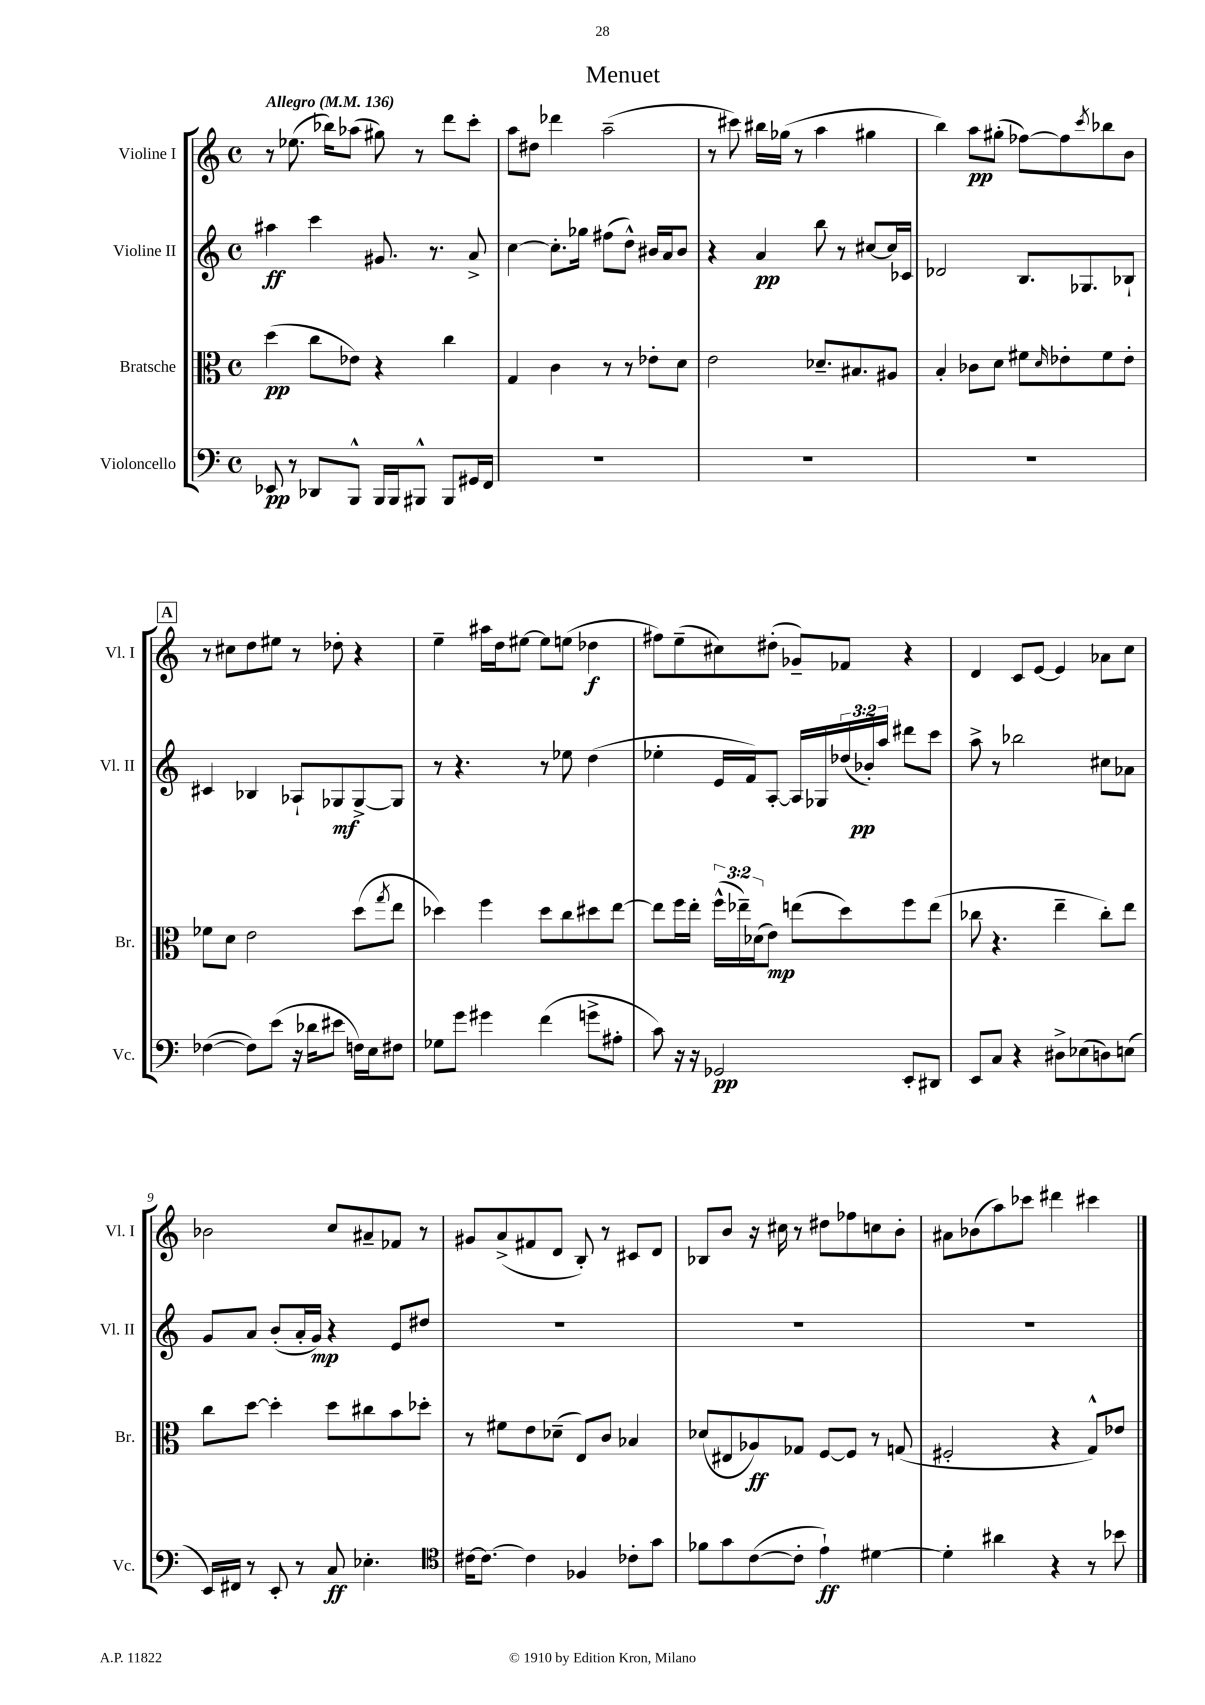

**kern	**kern	**kern	**kern
*staff4	*staff3	*staff2	*staff1
*clefF4	*clefC3	*clefG2	*clefG2
*k[]	*k[]	*k[]	*k[]
*M4/4	*M4/4	*M4/4	*M4/4
*met(c)	*met(c)	*met(c)	*met(c)
*MM136	*MM136	*MM136	*MM136
8EE-	(4dd	4aa#	8r
8r	.	.	(8.ee-
8DD-	8cc	4ccc	.
.	.	.	16bb-)
8BBB^^	8e-)	.	(8aa-
16BBB	4r	8.g#	8gg#)
16BBB	.	.	.
8BBB#^^	.	.	8r
.	.	8.r	.
8BBB#	4cc	.	8ddd
16GG#	.	8a^	8ccc'
16FF	.	.	.
=	=	=	=
1r	4G	[4cc	8aa
.	.	.	8dd#
.	4c	8.cc']	4ddd-
.	.	16gg-	.
.	8r	(8ff#	(2aa~
.	8r	8dd^^)	.
.	8e-'	16b#	.
.	.	16a	.
.	8d	8b#	.
=	=	=	=
1r	2e	4r	8r
.	.	.	8ccc#)
.	.	4a	16bb#
.	.	.	(16gg-
.	.	.	8r
.	8.d-~	8bb	4aa
.	.	8r	.
.	8.B#	.	.
.	.	[8cc#	4gg#
.	8A#	16cc#]	.
.	.	16c-	.
=	=	=	=
1r	4B'	2d-	4bb)
.	8c-	.	8aa
.	8d	.	(8gg#'
.	8f#	8.B	[8ff-)
.	16qqd	.	.
.	8e-'	.	8ff-]
.	.	8.G-	.
.	.	.	8qccc
.	8f#	.	8bb-
.	8e-'	8B-`	8b
=	=	=	=
([4F-	8f-	4c#	8r
.	8d	.	8cc#
8F-])	2e	4B-	8dd
(8e	.	.	8ee#
16r	.	8A-`	8r
16d-	.	.	.
8e#	.	8G-	8dd-'
16F)	(8dd	[8G-^	4r
16E	.	.	.
.	8qgg	.	.
8F#	8ee	8G-]	.
=	=	=	=
8G-	4dd-)	8r	4ee~
8g	.	4.r	.
4g#	4ff	.	16aa#
.	.	.	16dd
.	.	.	[8ee#
(4f	8dd-	8r	8ee#]
.	8cc	8ee-	(8ee
8g^	8dd#	(4dd	4dd-
8A#'	[8ee	.	.
=	=	=	=
8c)	8ee]	4ee-'	8ff#)
16r	16ff	.	(8ee~
16r	16ee'	.	.
2GG-	(24ff^^	16e	8cc#)
.	24ee-~)	.	.
.	.	16f)	.
.	(24d-	.	.
.	8e)	[8A'	(8dd#'
.	(8ee	16A]	8g-~)
.	.	16G-	.
.	8dd)	(24dd-	8f-
.	.	24b-')	.
.	.	24aa	.
8EE'	8ff	8ddd#	4r
8DD#	(8ee	8ccc	.
=	=	=	=
8EE	8cc-	8aa^	4d
8C	4.r	8r	.
4r	.	2bb-	8c
.	.	.	[8e
8D#^	4ee~	.	4e]
(8E-	.	.	.
8D)	8cc-')	8cc#	8a-
(8E	8ee	8a-	8cc
=	=	=	=
16EE)	8cc	8g	2b-
16FF#	.	.	.
8r	[8dd	8a	.
8EE'	4dd']	(8b'	.
8r	.	16a'	.
.	.	16g)	.
8C	8dd	4r	8cc
4.E-'	8cc#	.	8a#~
.	8b	8e	8f-
.	8dd-'	8dd#	8r
=	=	=	=
*clefC4	*	*	*
[16c#	8r	1r	8g#
8.c#_	.	.	.
.	8f#	.	(8a^
4c#]	8e	.	8f#
.	(8d-~	.	8d
4F-	8E)	.	8B')
.	8c	.	8r
8c-'	4B-	.	8c#
8g	.	.	8d
=	=	=	=
8f-	(8d-	1r	8B-
8g	8E#	.	8b
([8c	8A-)	.	16r
.	.	.	16cc#
8c']	8G-	.	8r
4e`)	[8F	.	8dd#
.	8F]	.	8ff-
[4d#	8r	.	8cc
.	(8G	.	8b'
=	=	=	=
4d#']	2F#'	1r	8a#
.	.	.	(8b-
4a#	.	.	8aa)
.	.	.	8ccc-
4r	4r	.	4ddd#
8r	8G^^)	.	4ccc#
8b-	8e-	.	.
==	==	==	==
*-	*-	*-	*-
